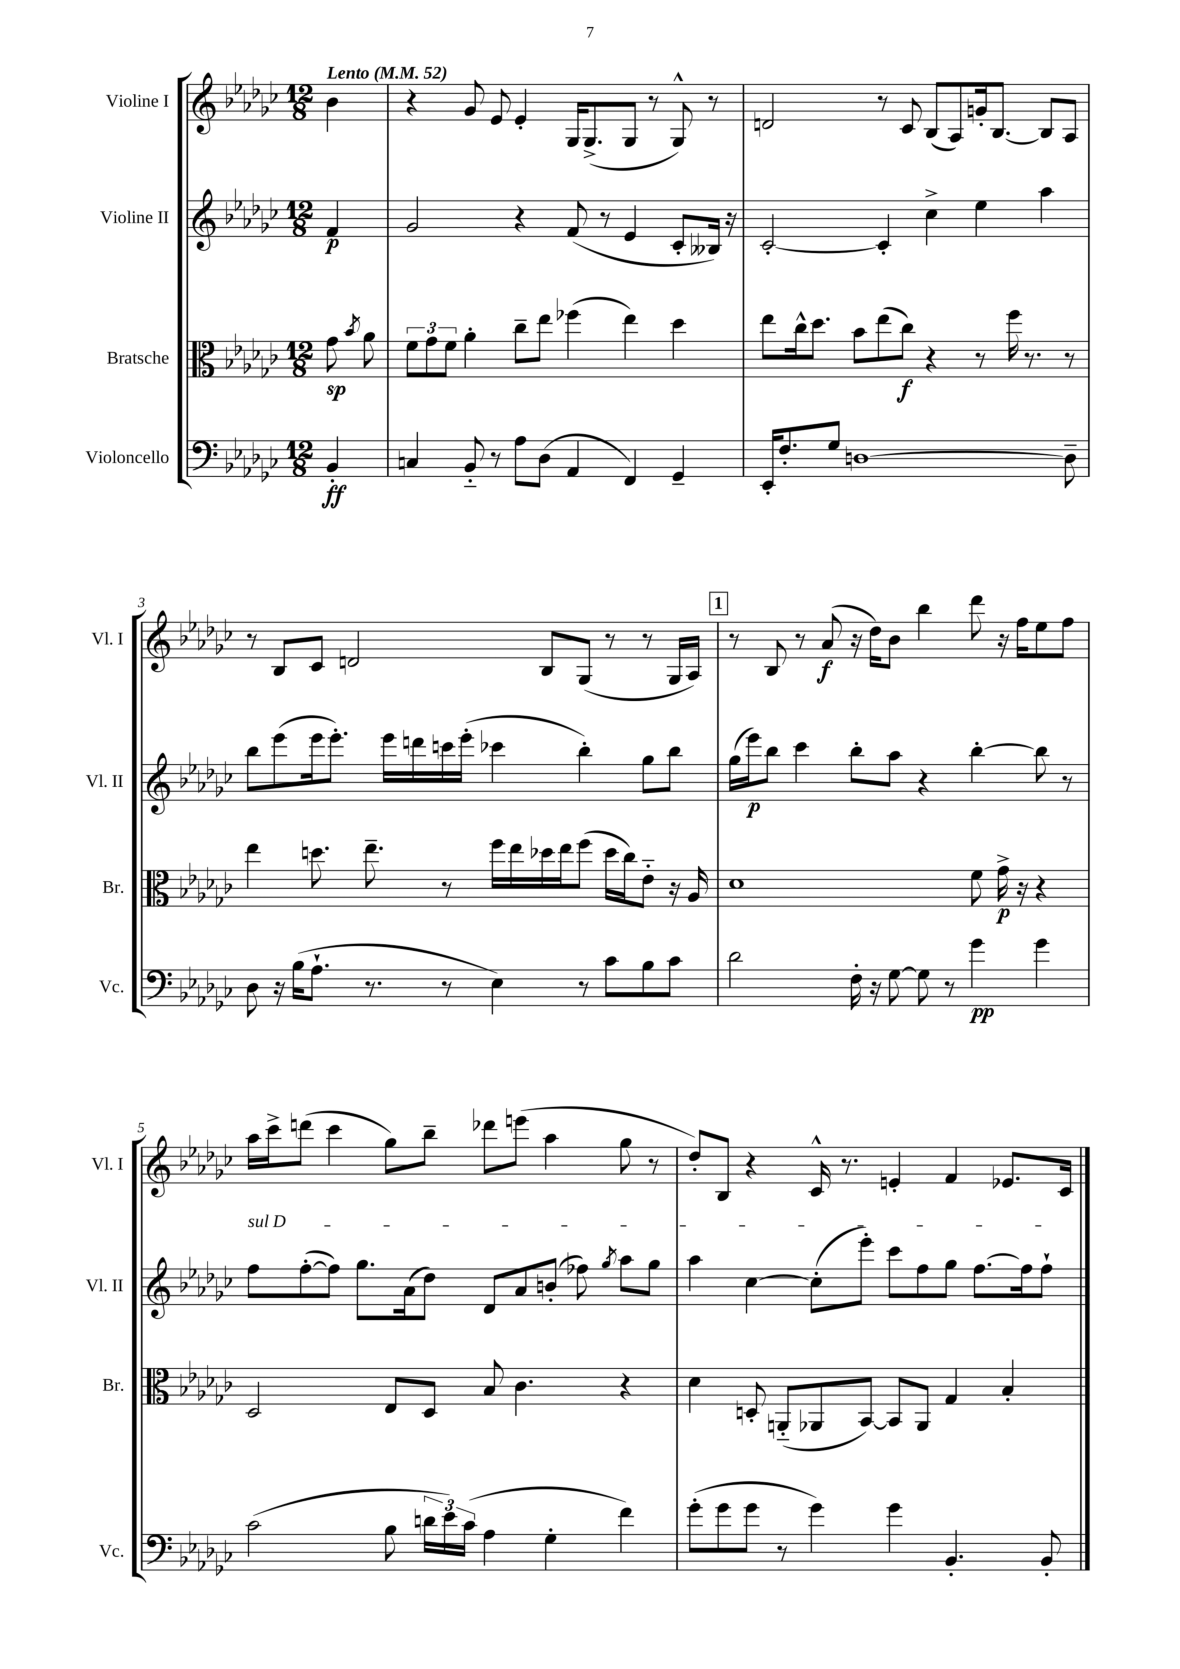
<<
\new StaffGroup <<
\new Staff = "s0" \with { instrumentName = "Violine I" shortInstrumentName = "Vl. I" } {
    \clef treble \key ges \major \numericTimeSignature \time 12/8 \partial 4 \tempo "Lento" 4 = 52
    \autoBeamOff bes'4 |
    r4 ges'8 ees'8 ees'4-. ges16[ ges8.->( ges8] r8 ges8-^) r8 |
    d'2 r8 ces'8 bes8[( aes8) g'16-. bes8.]~ bes8[ aes8] |
    r8 bes8[ ces'8] d'2 bes8[ ges8]( r8 r8 ges16[ aes16]) |
    \mark \markup { \box "1" } r8 bes8 r8 aes'8\f( r16 des''16[) bes'8] bes''4 des'''8 r16 f''16[ ees''8 f''8] |
    aes''16[ ces'''16-> d'''8]( ces'''4 ges''8[) bes''8]-- des'''8[ e'''8]( aes''4 ges''8 r8 |
    des''8[-.) bes8] r4 ces'16-^ r8. e'4-. f'4 ees'8.[ ces'16] \bar "|." |
}
\new Staff = "s1" \with { instrumentName = "Violine II" shortInstrumentName = "Vl. II" } {
    \clef treble \key ges \major \numericTimeSignature \time 12/8 \partial 4
    \autoBeamOff f'4\p |
    ges'2 r4 f'8( r8 ees'4 ces'8[-. beses16]) r16 |
    ces'2~-. ces'4-. ces''4-> ees''4 aes''4 |
    bes''8[ ees'''8( ees'''16 ees'''8.]-.) ees'''16[ d'''16 c'''16 ees'''16]-.( ces'''4 bes''4-.) ges''8[ bes''8] |
    \mark \markup { \box "1" } ges''16[( ees'''16\p) bes''8] ces'''4 bes''8[-. aes''8] r4 bes''4~-. bes''8 r8 |
    \once \override TextSpanner.bound-details.left.text = \markup { \italic "sul D" } f''8[\startTextSpan f''8~-.( f''8]) ges''8.[ aes'16( des''8]) des'8[ aes'8 b'8]-.( fes''8) \acciaccatura { ges''8 } aes''8[ ges''8] |
    aes''4 ces''4~ ces''8[-.( ees'''8]-.) ces'''8[ f''8 ges''8] f''8.[~ f''16 f''8]-!\stopTextSpan \bar "|." |
}
\new Staff = "s2" \with { instrumentName = "Bratsche" shortInstrumentName = "Br." } {
    \clef alto \key ges \major \numericTimeSignature \time 12/8 \partial 4
    \autoBeamOff ges'8\sp \acciaccatura { bes'8 } aes'8 |
    \tuplet 3/2 { f'8[ ges'8 f'8] } aes'4-. ces''8[-- ees''8] fes''4( ees''4) des''4 |
    ees''8[ ces''16-^ des''8.] bes'8[ ees''8( ces''8]\f) r4 r8 f''16 r8. r8 |
    ees''4 d''8. ees''8.-- r8 f''16[ ees''16 des''16 ees''16 f''8]( des''16[ ces''16) ees'8]-_ r16 aes16 |
    \mark \markup { \box "1" } des'1 f'8 ges'16->\p r16 r4 |
    des2 ees8[ des8] bes8 ces'4. r4 |
    des'4 d8-. a,8[-_( aes,8 bes,8]~) bes,8[ aes,8] ges4 bes4-. \bar "|." |
}
\new Staff = "s3" \with { instrumentName = "Violoncello" shortInstrumentName = "Vc." } {
    \clef bass \key ges \major \numericTimeSignature \time 12/8 \partial 4
    \autoBeamOff bes,4-.\ff |
    c4 bes,8-_ r8 aes8[ des8]( aes,4 f,4) ges,4-- |
    ees,16[-. f8.-. ges8] d1~ d8-- |
    des8 r16 bes16[( aes8.]-! r8. r8 ees4) r8 ces'8[ bes8 ces'8] |
    \mark \markup { \box "1" } des'2 f16-. r16 ges8~ ges8 r8 ges'4\pp ges'4 |
    ces'2( bes8 \tuplet 3/2 { d'16[ ees'16) ces'16]( } aes4 ges4-. f'4) |
    ges'8[-.( ges'8 ges'8] r8 ges'4) ges'4 bes,4.-. bes,8-. \bar "|." |
}
>>
>>
